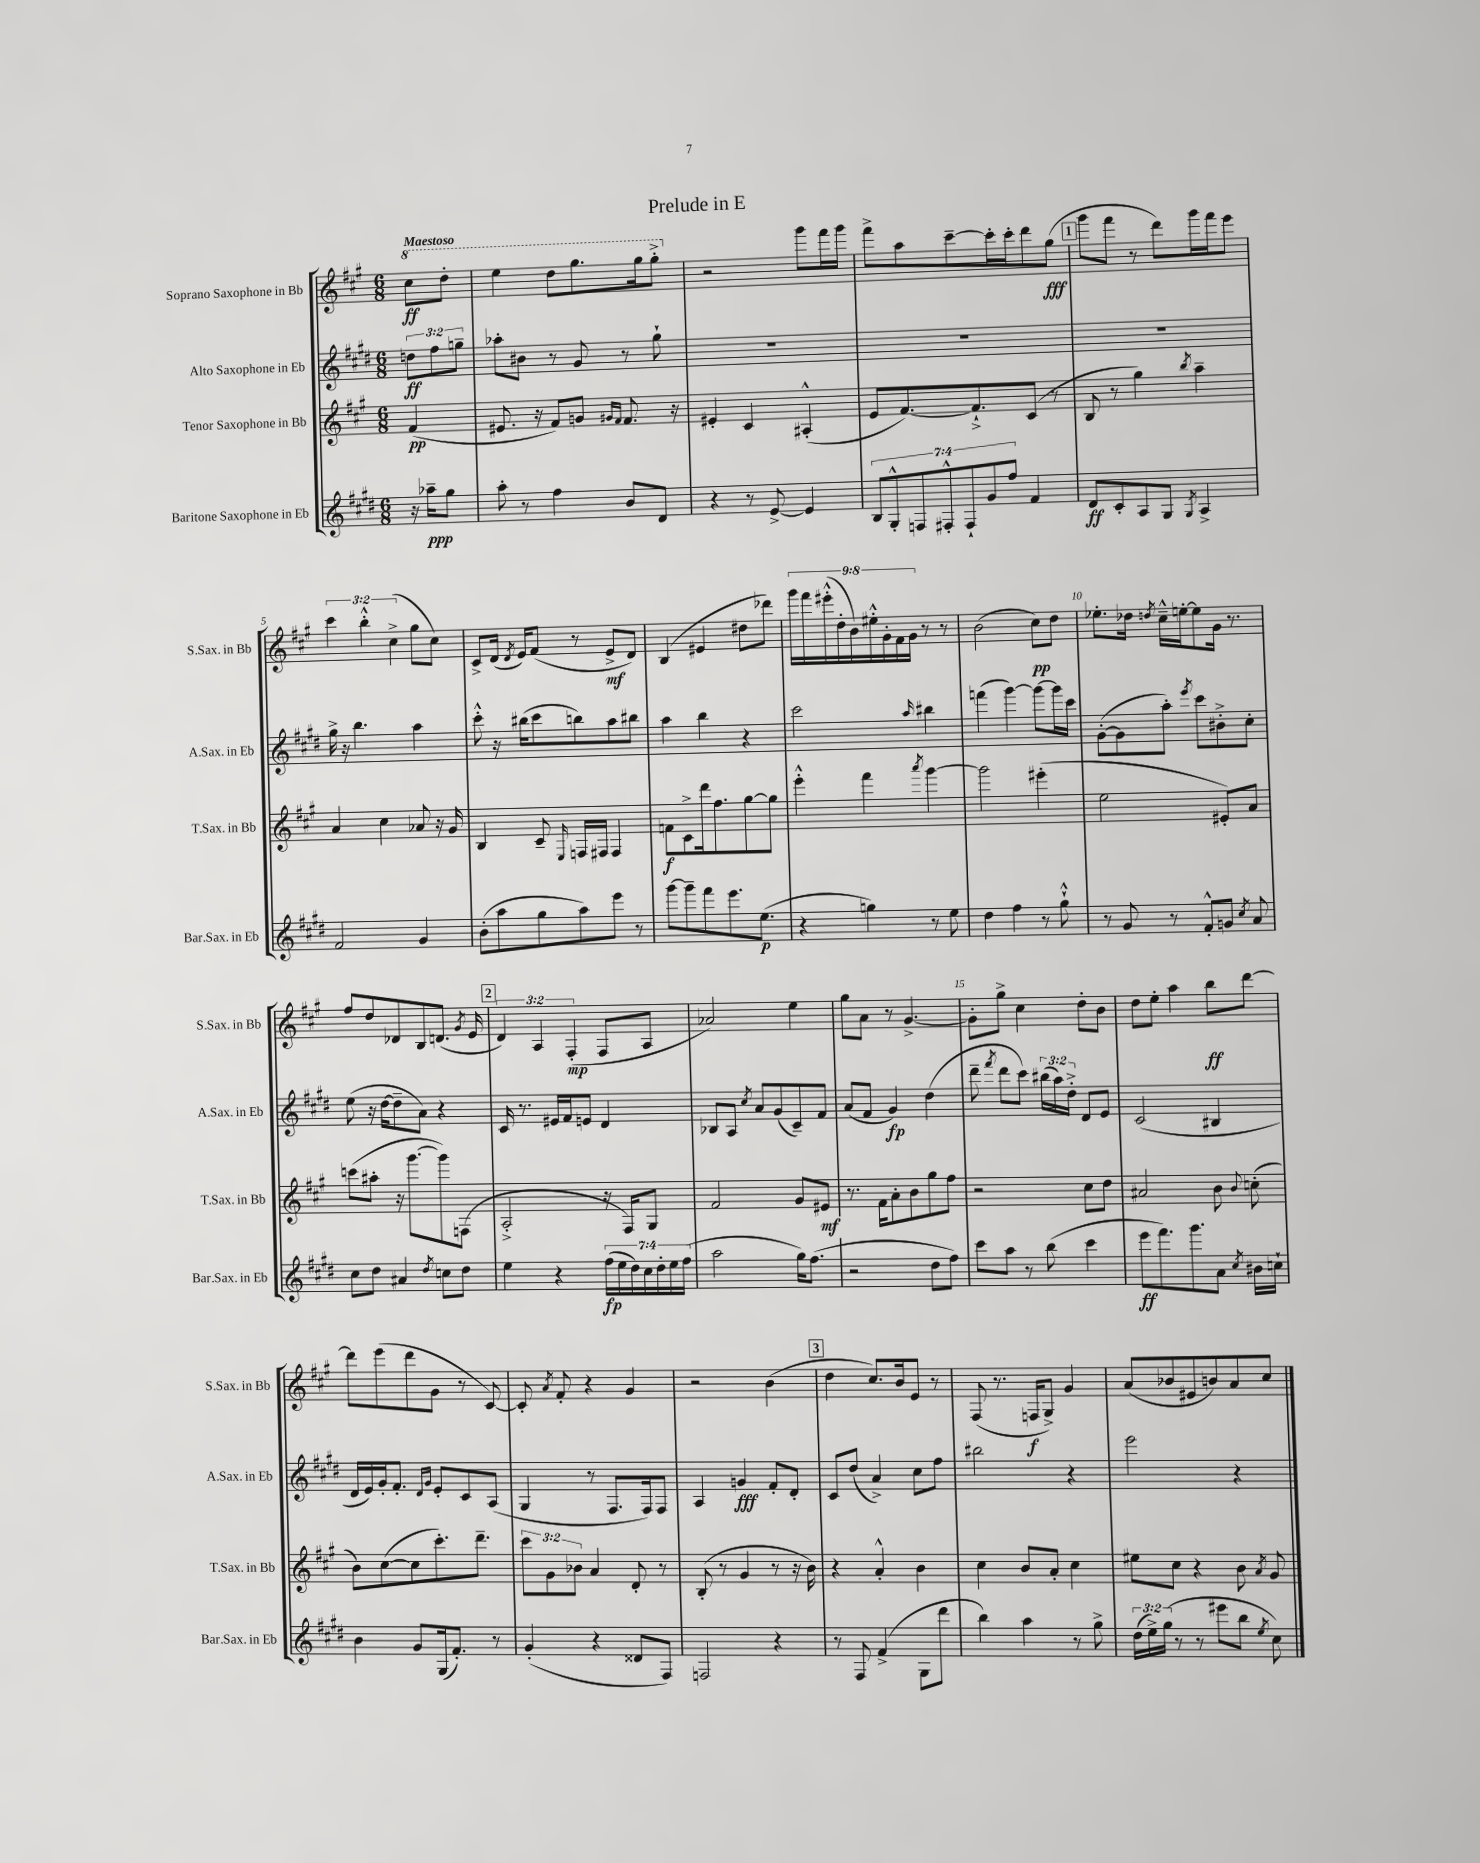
\header { title = "Prelude in E" }
<<
\new StaffGroup <<
\new Staff = "s0" \with { instrumentName = "Soprano Saxophone in Bb" shortInstrumentName = "S.Sax. in Bb" } {
    \clef treble \key a \major \numericTimeSignature \time 6/8 \override Staff.TupletNumber.text = #tuplet-number::calc-fraction-text \partial 4 \tempo "Maestoso"
    \autoBeamOff \ottava #1 cis'''8[\ff d'''8]-. |
    e'''4 d'''8[ gis'''8. gis'''16 gis'''8]-.-> \ottava #0 |
    r2 gis'''8[ fis'''16 gis'''16] |
    fis'''8[-> a''8 cis'''8~-- cis'''16-. cis'''16-. d'''8 gis''8]\fff( |
    \mark \markup { \box "1" } gis'''8[ fis'''8] r8 d'''8[) gis'''16 fis'''16 e'''8] |
    \tuplet 3/2 { cis'''4 b''4-.-^ cis''4->( } gis''8[ cis''8]) |
    cis'8[-> d'16]( \acciaccatura { d'8 } e'16[) fis'8]( r8 e'8[->\mf d'8]) |
    b4( eis'4 dis''8[ des'''8]) |
    \tuplet 9/8 { gis'''16[ fis'''16 eis'''16-.-^( d''16-. b'16) eis''16-.-^ gis'16-. fis'16 gis'16] } r8 r8 |
    b'2( cis''8[\pp) d''8] |
    ees''8.[-. des''16] \acciaccatura { d''8 } cis''16[---^ e''16~-. e''8 gis'16] r8. |
    fis''8[ d''8 des'8 b8 d'8.]( \acciaccatura { gis'8 } e'16 |
    \mark \markup { \box "2" } \tuplet 3/2 { d'4) a4 fis4-.\mp( } fis8[ a8] |
    aes'2) e''4 |
    gis''8[ a'8] r8 gis'4.~-> |
    gis'8[-. gis''8]-> cis''4 d''8[-. b'8] |
    d''8[ e''8]-. a''4 b''8[\ff d'''8]~ |
    d'''8[ e'''8( d'''8 gis'8] r8 cis'8~) |
    cis'8-. \acciaccatura { a'8 } fis'8-. r4 gis'4 |
    r2 b'4( |
    \mark \markup { \box "3" } d''4 cis''8.[) b'16 e'8] r8 |
    fis8( r8. f16[\f gis8]->) gis'4 |
    a'8[( bes'8 eis'8 b'8) a'8 cis''8] \bar "|." |
}
\new Staff = "s1" \with { instrumentName = "Alto Saxophone in Eb" shortInstrumentName = "A.Sax. in Eb" } {
    \clef treble \key e \major \numericTimeSignature \time 6/8 \override Staff.TupletNumber.text = #tuplet-number::calc-fraction-text \partial 4
    \autoBeamOff \tuplet 3/2 { d''8[\ff fis''8 g''8]-- } |
    aes''8[-. bis'8] r8 gis'8 r8 gis''8-! |
    R2. |
    R2. |
    \mark \markup { \box "1" } R2. |
    gis''16-> r16 b''4. a''4 |
    cis'''8-.-^ r16 bis''16[( cis'''8 b''8) a''8 bis''8] |
    a''4 b''4 r4 |
    cis'''2 \grace { a''16 } bis''4 |
    f'''4( gis'''4~) gis'''8[~ gis'''16 cis'''16] |
    gis'8[~-.( gis'8 a''8]-.) \acciaccatura { e'''8 } cis'''8[ bis'8-.-> cis''8]-. |
    e''8( r16 dis''16[~ dis''8-- a'8]) r4 |
    \mark \markup { \box "2" } cis'16 r8. eis'16[ fis'16 e'8] dis'4 |
    bes8[ a8] \acciaccatura { cis''8 } a'8[ gis'8( cis'8--) fis'8] |
    a'8[( fis'8] gis'4\fp) dis''4( |
    dis'''8-- \acciaccatura { fis'''8 } dis'''8[ cis'''8]) \tuplet 3/2 { bis''16[( a''16) dis''16]-.-> } dis'8[ e'8] |
    cis'2( bis4 |
    dis'16[ e'16) gis'16-. fis'8.]-. \grace { dis'16[ gis'16] } e'8[-. cis'8 a8]( |
    gis4 r8 fis8.[ fis16) fis8] |
    a4 g'4\fff fis'8[-. dis'8]-. |
    \mark \markup { \box "3" } cis'8[ dis''8]( a'4->) cis''8[ fis''8] |
    bis''2 r4 |
    e'''2 r4 \bar "|." |
}
\new Staff = "s2" \with { instrumentName = "Tenor Saxophone in Bb" shortInstrumentName = "T.Sax. in Bb" } {
    \clef treble \key a \major \numericTimeSignature \time 6/8 \override Staff.TupletNumber.text = #tuplet-number::calc-fraction-text \partial 4
    \autoBeamOff fis'4\pp( |
    eis'8. r16 fis'8[) g'8] \grace { gis'16[ fis'16] } fis'8. r16 |
    eis'4-. cis'4 ais4-.-^( |
    e'8[ fis'8.~) fis'8.-!-> cis'8]( r8 |
    \mark \markup { \box "1" } b8 r8 gis''4) \acciaccatura { b''8 } a''4-- |
    a'4 cis''4 aes'8 r16 gis'16 |
    b4 cis'8-- \grace { e16 } f16[ fis16] fis4 |
    f'8[\f cis'8-> d'''16 fis''8. gis''8~ gis''8] |
    e'''4-.-^ fis'''4 \acciaccatura { a'''8 } gis'''4~ |
    gis'''2 eis'''4-.( |
    e''2 eis'8[-.) a'8] |
    c'''8[( ais''8]-. r16 gis'''8.[~ gis'''8) f8]( |
    \mark \markup { \box "2" } a2-.-> r16 fis16[) gis8] |
    fis'2 gis'8[ eis'8]\mf |
    r8. fis'16[ a'8-. b'8 gis''8 fis''8] |
    r2 cis''8[ d''8] |
    ais'2 b'8 \appoggiatura { b'8 } c''8-.( |
    b'8[) cis''8~( cis''8 cis'''8.-.) d'''8.]-- |
    \tuplet 3/2 { cis'''8[ gis'8 bes'8] } a'4 d'8-. r8 |
    b8-.( r8 gis'4 r8 r16 b'16) |
    \mark \markup { \box "3" } r4 a'4-.-^ b'4 |
    cis''4 b'8[ a'8]-. cis''4 |
    eis''8[ cis''8] r4 b'8 \acciaccatura { a'8 } gis'8 \bar "|." |
}
\new Staff = "s3" \with { instrumentName = "Baritone Saxophone in Eb" shortInstrumentName = "Bar.Sax. in Eb" } {
    \clef treble \key e \major \numericTimeSignature \time 6/8 \override Staff.TupletNumber.text = #tuplet-number::calc-fraction-text \partial 4
    \autoBeamOff r16 aes''16[--\ppp gis''8] |
    a''8-. r8 fis''4 b'8[ dis'8] |
    r4 r8 e'8~-> e'4 |
    \tuplet 7/4 { b8[ gis8-.-^ f8 fis8-.-^ fis8-! gis'8 fis''8] } fis'4 |
    \mark \markup { \box "1" } dis'8[\ff cis'8-. a8 gis8] \acciaccatura { gis8 } a4-> |
    fis'2 gis'4 |
    b'8[-.( a''8 gis''8 a''8) e'''8] r8 |
    gis'''8[~ gis'''8-- fis'''8 e'''8. e''8.]\p( |
    r4 g''4) r8 e''8 |
    dis''4 fis''4 r8 gis''8-!-^ |
    r8 gis'8 r8 fis'8[-.-^ g'8] \acciaccatura { cis''8 } a'8 |
    cis''8[ dis''8] ais'4 \acciaccatura { dis''8 } c''8[ dis''8] |
    \mark \markup { \box "2" } e''4 r4 \tuplet 7/4 { fis''16[\fp( e''16 dis''16) cis''16 dis''16-. e''16 fis''16]( } |
    a''2 gis''16[) fis''8.]( |
    r2 dis''8[ fis''8]) |
    cis'''8[ a''8] r8 b''8( cis'''4 |
    e'''8[\ff fis'''8.) gis'''8. a'8] \acciaccatura { cis''8 } bis'16[ c''16]-! |
    b'4 gis'8[ gis16( fis'8.]-.) r8 |
    gis'4-.( r4 disis'8[ fis8]) |
    f2 r4 |
    \mark \markup { \box "3" } r8 fis8 fis'4->( gis8[ dis'''8] |
    b''4) a''4 r8 gis''8-> |
    \tuplet 3/2 { dis''16[( e''16->) gis''16]( } r8 r8 eis'''8[ b''8] \acciaccatura { e''8 } cis''8) \bar "|." |
}
>>
>>
\layout { \context { \Score \override BarNumber.break-visibility = ##(#f #t #t) barNumberVisibility = #(every-nth-bar-number-visible 5) } }
